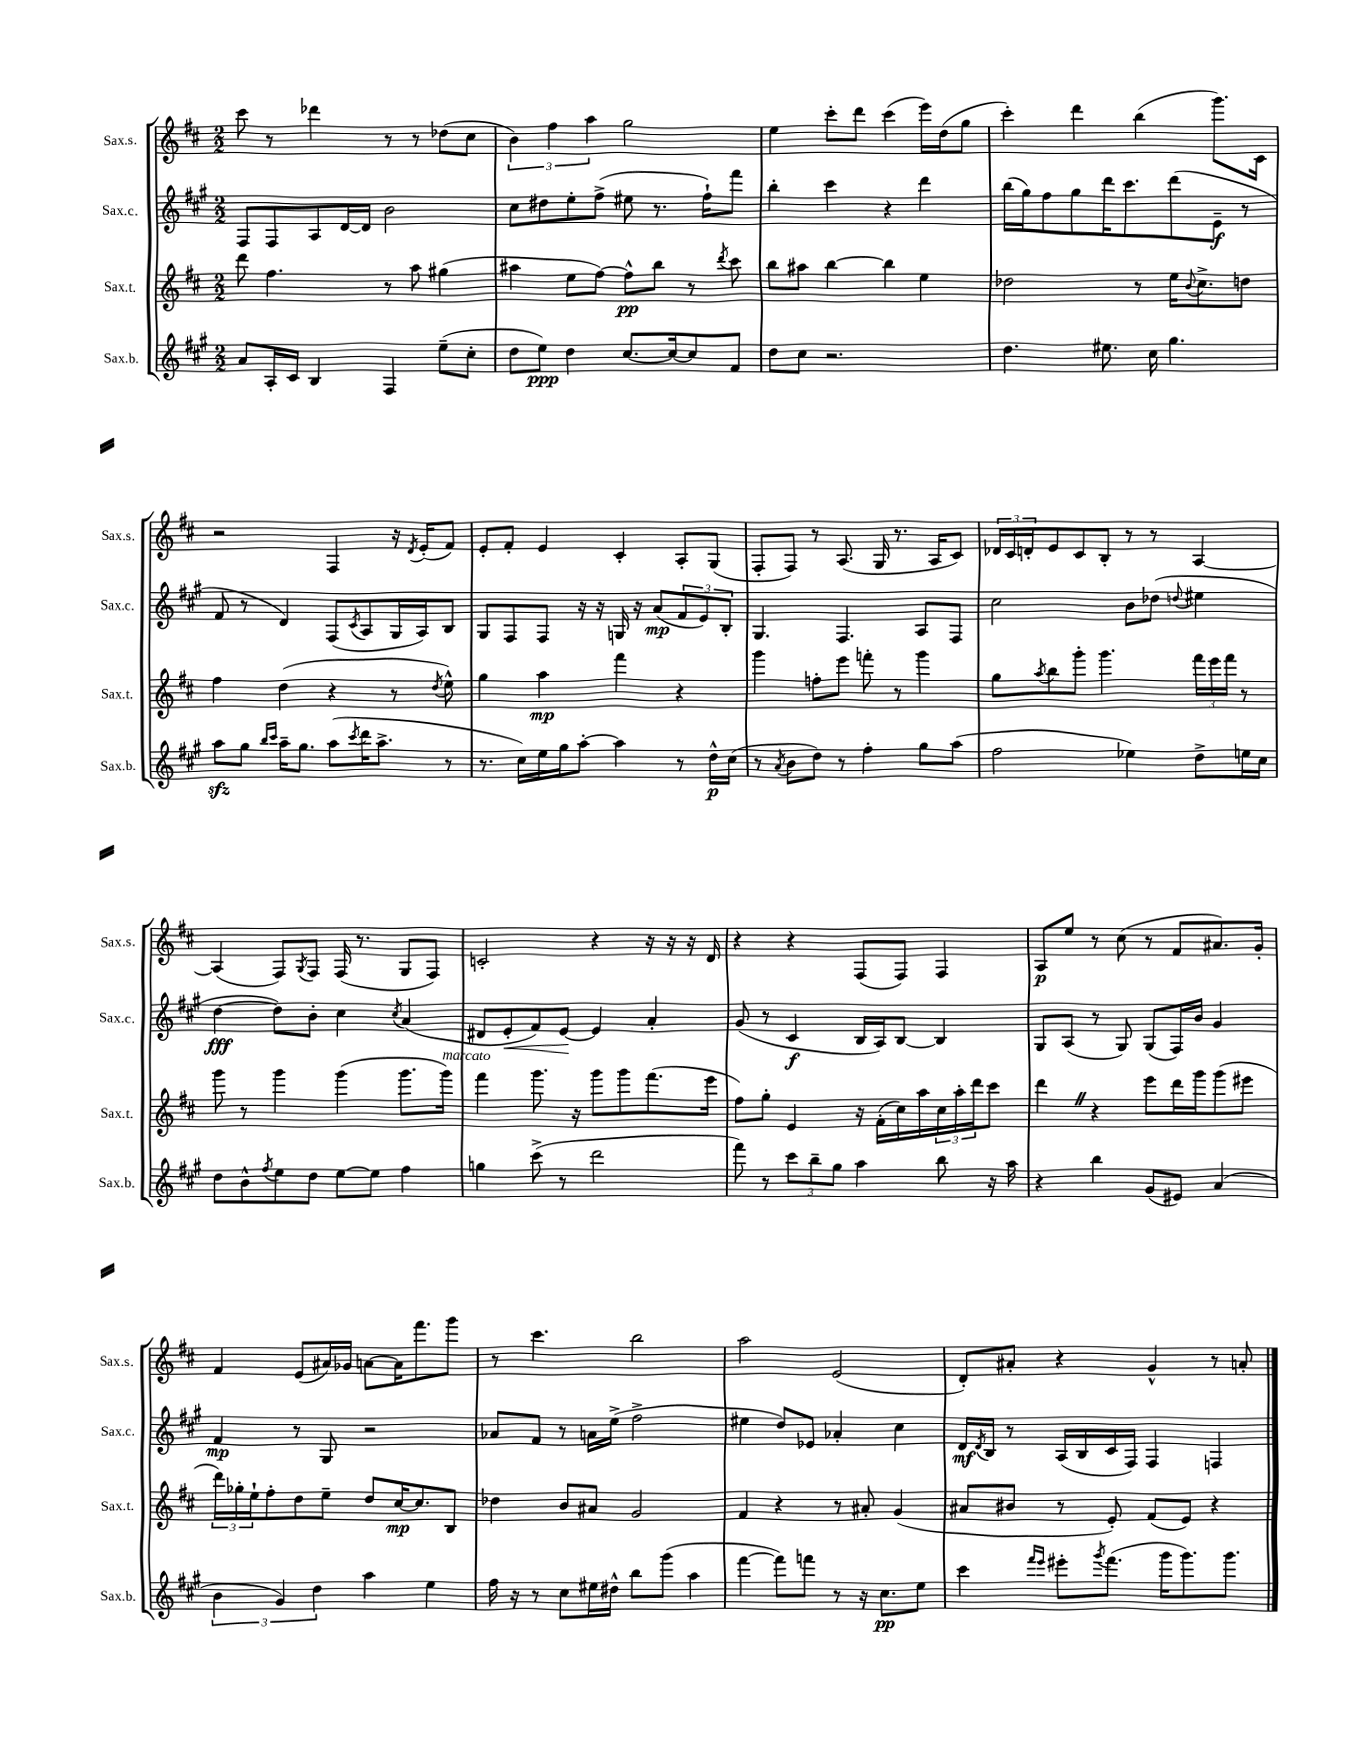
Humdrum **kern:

**kern	**dynam	**kern	**dynam	**kern	**dynam	**kern	**dynam
*part4	*part4	*part3	*part3	*part2	*part2	*part1	*part1
*staff4	*staff4	*staff3	*staff3	*staff2	*staff2	*staff1	*staff1
*I"Sax.b.	*	*I"Sax.t.	*	*I"Sax.c.	*	*I"Sax.s.	*
*I'Sax.b.	*	*I'Sax.t.	*	*I'Sax.c.	*	*I'Sax.s.	*
*clefG2	*	*clefG2	*	*clefG2	*	*clefG2	*
*k[f#c#g#]	*	*k[f#c#]	*	*k[f#c#g#]	*	*k[f#c#]	*
*M2/2	*	*M2/2	*	*M2/2	*	*M2/2	*
=22	=22	=22	=22	=22	=22	=22	=22
8a/L	.	8ddd\	.	8F#/L	.	8ccc#\	.
16A'/L	.	4.ff#\	.	8F#/	.	8r	.
16c#/JJ	.	.	.	.	.	.	.
4B/	.	.	.	8A/	.	4ddd-X\	.
.	.	.	.	[16d/L	.	.	.
.	.	.	.	16d/JJ]	.	.	.
4F#/	.	8r	.	2b\	.	8r	.
.	.	8aa\	.	.	.	8r	.
(8ee~\L	.	(4gg#X\	.	.	.	(8dd-X\L	.
8cc#'\J	.	.	.	.	.	8cc#\J	.
=23	=23	=23	=23	=23	=23	=23	=23
8dd\L	.	4aa#X\	.	8cc#\L	.	6b\)	.
8ee\J)	ppp	.	.	8dd#X\	.	.	.
.	.	.	.	.	.	6ff#\	.
4dd\	.	8ee\L	.	8ee'\	.	.	.
.	.	.	.	.	.	6aa\	.
.	.	[8ff#\J)	.	(8ff#^\J	.	.	.
[8.cc#/L	.	8ff#^^\L]	pp	8ee#X\	.	2gg\	.
.	.	8bb\J	.	8.r	.	.	.
16cc#/k_	.	.	.	.	.	.	.
8cc#/]	.	8r	.	.	.	.	.
.	.	.	.	16ff#`\KL)	.	.	.
.	.	8qddd/	.	.	.	.	.
8f#/J	.	8ccc#\	.	8fff#\J	.	.	.
=24	=24	=24	=24	=24	=24	=24	=24
8dd\L	.	8bb\L	.	4bb'\	.	4ee\	.
8cc#\J	.	8aa#X\J	.	.	.	.	.
2.r	.	[4bb\	.	4ccc#\	.	8ccc#'\L	.
.	.	.	.	.	.	8ddd\J	.
.	.	4bb\]	.	4r	.	(4ccc#\	.
.	.	4ee\	.	4ddd\	.	16eee\LL)	.
.	.	.	.	.	.	(16dd\J	.
.	.	.	.	.	.	8gg\J	.
=25	=25	=25	=25	=25	=25	=25	=25
4.dd\	.	2dd-X\	.	(16bb\LL	.	4ccc#'\)	.
.	.	.	.	16gg#\J)	.	.	.
.	.	.	.	8ff#\	.	.	.
.	.	.	.	8gg#\	.	4ddd\	.
8.ee#X\	.	.	.	16ddd\K	.	.	.
.	.	.	.	8.ccc#\	.	.	.
.	.	8r	.	.	.	(4bb\	.
16cc#\	.	.	.	.	.	.	.
4.gg#\	.	16ee\KL	.	(8ddd\	.	.	.
.	.	8qqb/	.	.	.	.	.
.	.	8.cc#^\	.	.	.	.	.
.	.	.	.	8e~\J	f	8.ggg\L)	.
.	.	8ddn\J	.	8r	.	.	.
.	.	.	.	.	.	16c#\Jk	.
!!LO:LB:g=z
=26	=26	=26	=26	=26	=26	=26	=26
8aazz\L	.	4ff#\	.	8f#/	.	2r	.
8gg#\J	.	.	.	8r	.	.	.
16qqbb/LL	.	.	.	.	.	.	.
16qqccc#/JJ	.	.	.	.	.	.	.
16aa~\KL	.	(4dd\	.	4d/)	.	.	.
8.gg#\J	.	.	.	.	.	.	.
(8aa\L	.	4r	.	(8F#/L	.	4F#/	.
8qccc#/	.	.	.	8qc#/	.	.	.
16ddd\K	.	.	.	8A/	.	.	.
8.aa^\J	.	.	.	.	.	.	.
.	.	8r	.	16G#/L	.	16r	.
.	.	.	.	.	.	8qd/	.
.	.	.	.	16A/J)	.	(16e'/KL	.
.	.	8qdd/	.	.	.	.	.
8r	.	8ee^^\)	.	8B/J	.	8f#/J)	.
=27	=27	=27	=27	=27	=27	=27	=27
8.r	.	4gg\	.	8G#/L	.	8e'/L	.
.	.	.	.	8F#/	.	8f#'/J	.
16cc#\LL)	.	.	.	.	.	.	.
16ee\	.	4aa\	mp	8F#/J	.	4e/	.
16gg#\J	.	.	.	.	.	.	.
[8aa'\J	.	.	.	16r	.	.	.
.	.	.	.	16r	.	.	.
4aa\]	.	4fff#\	.	16Gn/	.	4c#'/	.
.	.	.	.	16r	.	.	.
.	.	.	.	(8a/L	mp	.	.
8r	.	4r	.	12f#/	.	8A'/L	.
.	.	.	.	12e/)	.	.	.
16dd^^\LL	p	.	.	.	.	(8G/J	.
.	.	.	.	12B'/J	.	.	.
(16cc#\JJ	.	.	.	.	.	.	.
=28	=28	=28	=28	=28	=28	=28	=28
8r	.	4ggg\	.	4.G#/	.	8F#'/L	.
8qa/	.	.	.	.	.	.	.
8b\L	.	.	.	.	.	8F#/J)	.
8dd\J)	.	8ffn'\L	.	.	.	8r	.
8r	.	8eee\J	.	4.F#/	.	(8.A/	.
4ff#'\	.	8fffn'\	.	.	.	.	.
.	.	.	.	.	.	16G/	.
.	.	8r	.	.	.	8.r	.
8gg#\L	.	4ggg\	.	8A/L	.	.	.
.	.	.	.	.	.	16A/KL	.
(8aa\J	.	.	.	8F#/J	.	8c#/J)	.
=29	=29	=29	=29	=29	=29	=29	=29
2ff#\	.	8gg\L	.	2cc#\	.	24d-X/LL	.
.	.	.	.	.	.	24c#/	.
.	.	.	.	.	.	24dn'/J	.
.	.	8qaa/	.	.	.	.	.
.	.	8bb\	.	.	.	8e/	.
.	.	8ggg'\J	.	.	.	8c#/	.
.	.	4.ggg\	.	.	.	8B'/J	.
4ee-X\)	.	.	.	8b\L	.	8r	.
.	.	.	.	(8dd-X\J	.	8r	.
.	.	.	.	8qqddn/	.	.	.
8dd^\L	.	24fff#\LL	.	4ee#X\	.	[4A/	.
.	.	24eee\	.	.	.	.	.
.	.	24fff#\JJ	.	.	.	.	.
16een\L	.	8r	.	.	.	.	.
16cc#\JJ	.	.	.	.	.	.	.
!!LO:LB:g=z
=30	=30	=30	=30	=30	=30	=30	=30
8dd\L	.	8ggg\	.	[4dd\	fff	(4A/]	.
8b^^\	.	8r	.	.	.	.	.
8qff#/	.	.	.	.	.	.	.
8ee\	.	4ggg\	.	8dd\L])	.	8F#/L)	.
.	.	.	.	.	.	8qG/	.
8dd\J	.	.	.	8b'\J	.	8F#/J	.
[8ee\L	.	(4ggg\	.	4cc#\	.	(16F#/	.
.	.	.	.	.	.	8.r	.
8ee\J]	.	.	.	.	.	.	.
.	.	.	.	8qcc#/	.	.	.
4ff#\	.	8.ggg\L	.	(4a/	.	8G/L	.
.	.	.	.	.	.	8F#/J)	.
!	!	!LO:TX:a:i:t=marcato	!	!	!	!	!
.	.	16ggg\Jk)	.	.	.	.	.
=31	=31	=31	=31	=31	=31	=31	=31
4ggn\	.	4fff#\	.	8d#X/L	.	2cn'/	.
!	!	!	!	!	!LO:HP:b	!	!
.	.	.	.	8e'/	<	.	.
(8ccc#^\	.	8.ggg\	.	8f#/)	.	.	.
8r	.	.	.	[8e/J	.	.	.
.	.	16r	.	.	.	.	.
2ddd\	.	8ggg\L	.	4e/]	[	4r	.
.	.	8ggg\	.	.	.	.	.
.	.	(8.fff#\	.	4a'/	.	16r	.
.	.	.	.	.	.	16r	.
.	.	.	.	.	.	16r	.
.	.	16eee\Jk	.	.	.	16d/	.
=32	=32	=32	=32	=32	=32	=32	=32
8fff#\)	.	8ff#\L)	.	(8g#/	.	4r	.
8r	.	8gg'\J	.	8r	.	.	.
12ccc#\L	.	4e/	.	4c#/	f	4r	.
12bb~\	.	.	.	.	.	.	.
12gg#\J	.	.	.	.	.	.	.
4aa\	.	16r	.	16B/LL	.	(8F#/L	.
.	.	(16f#'\LL	.	16A/J)	.	.	.
.	.	16cc#\)	.	[8B/J	.	8F#/J)	.
.	.	16aa\	.	.	.	.	.
8bb\	.	24cc#\	.	4B/]	.	4F#/	.
.	.	24aa'\	.	.	.	.	.
.	.	24ddd\J	.	.	.	.	.
16r	.	8ccc#\J	.	.	.	.	.
16aa\	.	.	.	.	.	.	.
=33	=33	=33	=33	=33	=33	=33	=33
4r	.	4dddZ\	.	8G#/L	.	8A/L	p
.	.	.	.	(8A/J	.	8ee/J	.
4bb\	.	4r	.	8r	.	8r	.
.	.	.	.	8G#/)	.	(8cc#\	.
(8g#/L	.	8eee\L	.	(8G#/L	.	8r	.
8e#X/J)	.	16ddd\L	.	16F#/L)	.	8f#/L	.
.	.	16ggg\J	.	16b/JJ	.	.	.
(4a/	.	(8ggg\	.	4g#/	.	8.a#X/)	.
.	.	8eee#X\J	.	.	.	.	.
.	.	.	.	.	.	16g'/Jk	.
!!LO:LB:g=z
=34	=34	=34	=34	=34	=34	=34	=34
6b\	.	24ddd\LL)	.	4f#/	mp	4f#/	.
.	.	24gg-X'\	.	.	.	.	.
.	.	24ee`\J	.	.	.	.	.
.	.	8ff#'\	.	.	.	.	.
6g#/)	.	.	.	.	.	.	.
.	.	8dd\	.	8r	.	(8e/L	.
6dd\	.	.	.	.	.	.	.
.	.	8ee~\J	.	8G#/	.	16a#X/L)	.
.	.	.	.	.	.	16g-X/JJ	.
4aa\	.	8dd/L	.	2r	.	[8an\L	.
.	.	[16cc#/K	mp	.	.	16a\K]	.
.	.	8.cc#/]	.	.	.	8.fff#\	.
4ee\	.	.	.	.	.	.	.
.	.	8B/J	.	.	.	8ggg\J	.
=35	=35	=35	=35	=35	=35	=35	=35
16ff#\	.	4dd-X\	.	8a-X/L	.	8r	.
16r	.	.	.	.	.	.	.
8r	.	.	.	8f#/J	.	4.ccc#\	.
8cc#\L	.	8b/L	.	8r	.	.	.
16ee#X\L	.	8a#X/J	.	16an\LL	.	.	.
16dd#X^^\JJ	.	.	.	(16ee^\JJ	.	.	.
8bb\L	.	2g/	.	2ff#^\	.	2bb\	.
(8ggg#\J	.	.	.	.	.	.	.
4aa\	.	.	.	.	.	.	.
=36	=36	=36	=36	=36	=36	=36	=36
[4fff#\	.	4f#/	.	4ee#X\	.	2aa\	.
8fff#\L])	.	4r	.	8dd/L)	.	.	.
8fffn\J	.	.	.	8e-X/J	.	.	.
8r	.	8r	.	4a-X'/	.	(2e/	.
16r	.	8a#X'/	.	.	.	.	.
8.cc#\L	pp	.	.	.	.	.	.
.	.	(4g/	.	4cc#\	.	.	.
8ee\J	.	.	.	.	.	.	.
=37	=37	=37	=37	=37	=37	=37	=37
4ccc#\	.	8a#X/L	.	16d/LL	mf	8d'/L)	.
.	.	.	.	8qd/	.	.	.
.	.	.	.	16B/JJ	.	.	.
.	.	8b#X/J	.	8r	.	8a#X'/J	.
16qqfff#/LL	.	.	.	.	.	.	.
16qqeee/JJ	.	.	.	.	.	.	.
8eee#X'\L	.	8r	.	(16A/LL	.	4r	.
.	.	.	.	16B/	.	.	.
8qggg#/	.	.	.	.	.	.	.
(8.fff#\J	.	8e'/)	.	16c#/	.	.	.
.	.	.	.	16F#/JJ)	.	.	.
.	.	(8f#/L	.	4F#/	.	4g^^/	.
16ggg#\KL	.	.	.	.	.	.	.
8.ggg#\)	.	8e/J)	.	.	.	.	.
.	.	4r	.	4Fn/	.	8r	.
8.ggg#\J	.	.	.	.	.	.	.
.	.	.	.	.	.	8an'/	.
==	==	==	==	==	==	==	==
*-	*-	*-	*-	*-	*-	*-	*-
